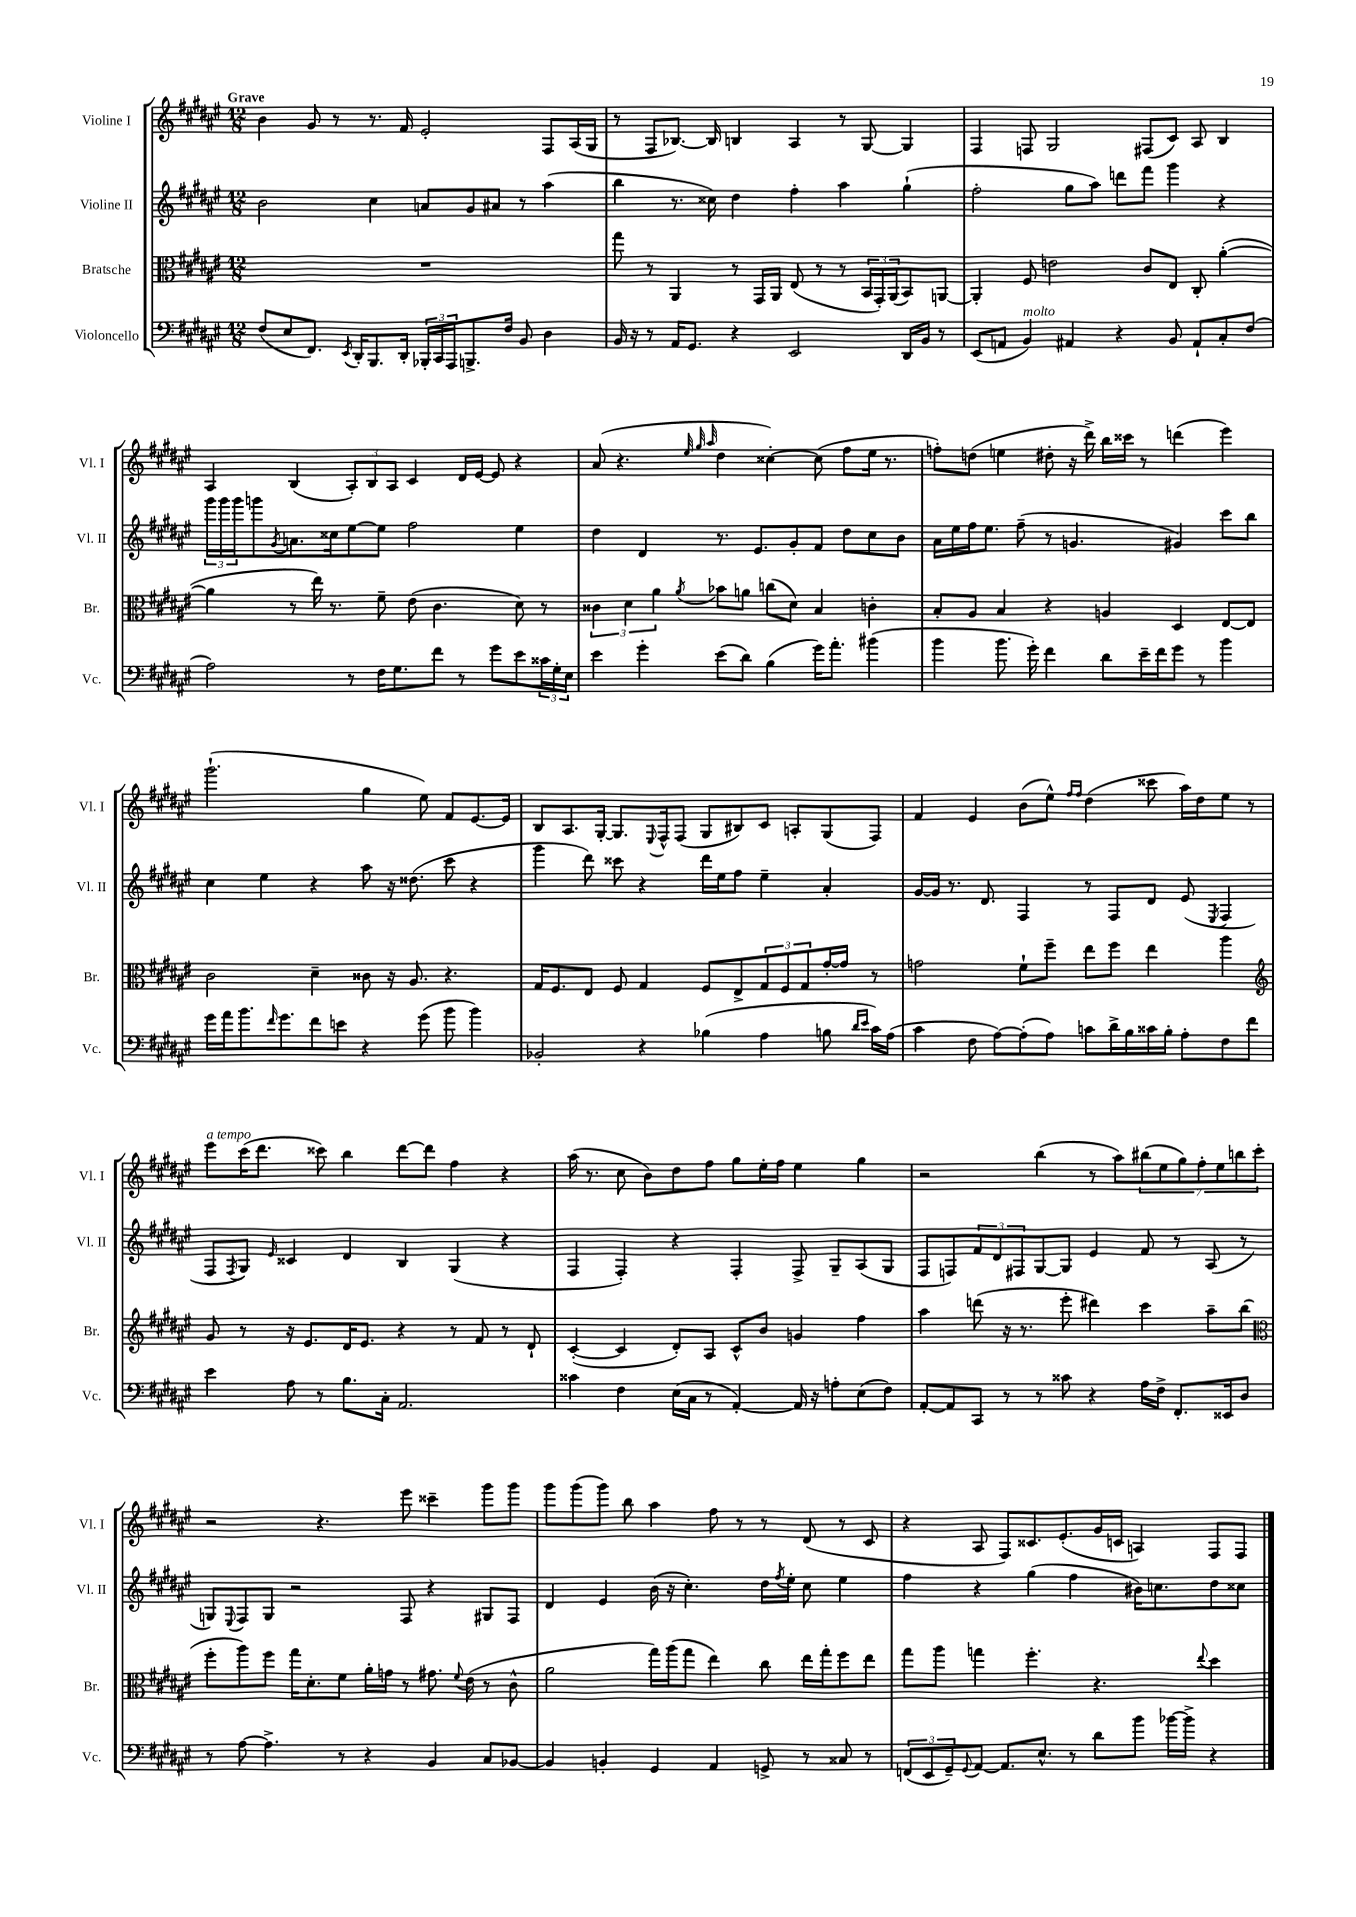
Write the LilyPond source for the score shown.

<<
\new StaffGroup <<
\new Staff = "s0" \with { instrumentName = "Violine I" shortInstrumentName = "Vl. I" } {
    \clef treble \key fis \major \numericTimeSignature \time 12/8 \tempo "Grave"
    b'4 gis'8 r8 r8. fis'16 eis'2-. fis8 ais16( gis16 |
    r8 fis8 bes8.~) bes16 b4 ais4 r8 gis8~ gis4 |
    fis4 f8 gis2 fis8( cis'8) ais8 b4 |
    ais4 b4( \tuplet 3/2 { ais8-.) b8 ais8 } cis'4 dis'16 eis'16~ eis'8 r4 |
    ais'8( r4. \grace { eis''32 gis''32 ais''32 } dis''4 cisis''4~-.) cisis''8( fis''8 eis''16 r8. |
    f''8-.) d''8( e''4 dis''8-. r16 dis'''16->) b''16 cisis'''16 r8 d'''4( eis'''4) |
    gis'''2.-!( gis''4 eis''8) fis'8 eis'8.~ eis'16 |
    b8 ais8. gis16~-. gis8. \appoggiatura { eis8 } fis16-^ fis8( gis8 bis8) cis'8 a8-. gis8( fis8) |
    fis'4 eis'4 b'8( eis''8-^) \grace { fis''16 fis''16 } dis''4( cisis'''8 ais''16) dis''16 eis''8 r8 |
    eis'''8^\markup { \italic "a tempo" } cis'''16( dis'''8. cisis'''8) b''4 dis'''8~ dis'''8 fis''4 r4 |
    ais''16( r8. cis''8 b'8) dis''8 fis''8 gis''8 eis''16-. fis''16 eis''4 gis''4 |
    r2 b''4( r8 ais''8) \tuplet 7/4 { bis''8( eis''8 gis''8) fis''8-. eis''8 b''8 cis'''8-. } |
    r2 r4. eis'''8 cisis'''4-- gis'''8 gis'''8 |
    gis'''8 gis'''8( gis'''8) b''8 ais''4 fis''8 r8 r8 dis'8( r8 cis'8 |
    r4 ais8 fis8) cisis'8. eis'8.-.( gis'16 c'16 a4) fis8 fis8 \bar "|." |
}
\new Staff = "s1" \with { instrumentName = "Violine II" shortInstrumentName = "Vl. II" } {
    \clef treble \key fis \major \numericTimeSignature \time 12/8
    b'2 cis''4 a'8 gis'8 ais'8 r8 ais''4( |
    b''4 r8. cisis''16) dis''4 fis''4-. ais''4 gis''4-!( |
    fis''2-. gis''8 ais''8) d'''8 fis'''8 gis'''4 r4 |
    \tuplet 3/2 { gis'''16 gis'''16 gis'''16 } g'''8 \acciaccatura { gis'8 } a'8. cisis''16 eis''8~ eis''8 fis''2 eis''4 |
    dis''4 dis'4 r8. eis'8. gis'8-. fis'8 dis''8 cis''8 b'8 |
    ais'16 eis''16 fis''16 eis''8. fis''8--( r8 g'4. gis'4) cis'''8 b''8 |
    cis''4 eis''4 r4 ais''8 r16 disis''8.( cis'''8 r4 |
    gis'''4 dis'''8) cisis'''8 r4 dis'''16 eis''16 fis''8 eis''4-- ais'4-. |
    gis'16~ gis'16 r8. dis'8. fis4 r8 fis8 dis'8 eis'8( \acciaccatura { eis8 } fis4 |
    fis8 \acciaccatura { fis8 } gis8) \grace { eis'16 } cisis'4 dis'4 b4 gis4( r4 |
    fis4 fis4-.) r4 fis4-. fis8-> gis8-- ais8( gis8 |
    fis8 f8) \tuplet 3/2 { fis'8 dis'8 fis8 } gis8~ gis8 eis'4 fis'8 r8 ais8( r8 |
    g8) \appoggiatura { eis8 } fis8 g8 r2 fis8 r4 gis8 fis8 |
    dis'4 eis'4 b'16( r16 cis''4.-.) dis''16 \acciaccatura { fis''8 } eis''16-. cis''8 eis''4 |
    fis''4 r4 gis''4( fis''4 bis'16) c''8. dis''8 cisis''8 \bar "|." |
}
\new Staff = "s2" \with { instrumentName = "Bratsche" shortInstrumentName = "Br." } {
    \clef alto \key fis \major \numericTimeSignature \time 12/8
    R1. |
    gis''8 r8 ais,4 r8 gis,16 ais,16 eis8( r8 r8 \tuplet 3/2 { b,16 gis,16-.) ais,16( } b,8) a,8~ |
    a,4-. fis8 e'2 cis'8 eis8 cis8-. ais'4~-.( |
    ais'4 r8 eis''16) r8. fis'8-- eis'8( cis'4. dis'8) r8 |
    \tuplet 3/2 { cisis'4 dis'4 ais'4 } \acciaccatura { ais'8 } bes'8 a'8 c''8( dis'8) b4 c'4-. |
    b8-. ais8 b4 r4 a4 dis4 eis8~ eis8 |
    cis'2 dis'4-- cisis'8 r16 ais8. r4. |
    gis16 fis8. eis8 fis8 gis4 fis8 eis8-> \tuplet 3/2 { gis8 fis8 gis8 } gis'16~-. gis'16 r8 |
    g'2 fis'8-! fis''8-- eis''8 fis''8 eis''4 ais''4 |
    \clef treble gis'8 r8 r16 eis'8. dis'16 eis'8. r4 r8 fis'8 r8 dis'8-! |
    cis'4~-.( cis'4 dis'8-.) ais8 cis'8-^ b'8 g'4 fis''4 |
    ais''4 d'''8( r16 r8. eis'''8-. dis'''4) cis'''4 ais''8-- b''8( |
    \clef alto fis''8-. ais''8) fis''8 gis''16 dis'8.-. fis'8 ais'16-. g'16 r8 gis'8. \appoggiatura { fis'8 } eis'16( r8 cis'8-^ |
    ais'2 gis''16) ais''16( gis''8 eis''4) cis''8 eis''16 gis''16-. fis''8 eis''8 |
    gis''8 ais''8 g''4 fis''4.-. r4. \appoggiatura { eis''8 } dis''4 \bar "|." |
}
\new Staff = "s3" \with { instrumentName = "Violoncello" shortInstrumentName = "Vc." } {
    \clef bass \key fis \major \numericTimeSignature \time 12/8
    fis8( eis8 fis,8.) \acciaccatura { eis,8 } dis,16-. b,,8. dis,16-. \tuplet 3/2 { bes,,16-. cis,16 ais,,16 } b,,8.-> fis16 b,8 dis4 |
    b,16 r16 r8 ais,16 gis,8. r4 eis,2 dis,16 b,16 r8 |
    eis,8( a,8 b,4^\markup { \italic "molto" }) ais,4 r4 b,8 ais,8-! cis8-. fis8( |
    ais2) r8 fis16 gis8. fis'8 r8 gis'8 eis'8 \tuplet 3/2 { cisis'16 gis16-. eis16 } |
    eis'4 gis'4-. eis'8( dis'8) b4( gis'16) ais'8.-. bis'4( |
    b'4 b'8. gis'16-.) fis'4 dis'8 eis'16-- fis'16 gis'8 r8 b'4 |
    gis'16 ais'16 b'8. \grace { fis'16 } gis'8. fis'8 e'8 r4 gis'8( b'8 b'4) |
    bes,2-. r4 bes4( ais4 b8 \grace { dis'16 eis'16 } cis'16) ais16( |
    cis'4 fis8 ais8~) ais8-.( ais8) c'8 dis'16-> b16 cisis'16 b16-. ais8-. fis8 fis'8 |
    eis'4 ais8 r8 b8. cis16-. ais,2. |
    cisis'4 fis4 eis16( cis16 r8 ais,4~-.) ais,16 r16 a8-. eis8( fis8) |
    ais,8~-. ais,8 cis,8 r8 r8 cisis'8 r4 ais16 fis16-> fis,8.-. eisis,16 dis8 |
    r8 ais8~ ais4.-> r8 r4 b,4 cis8 bes,8~ |
    bes,4 b,4-. gis,4 ais,4 g,8-> r8 cisis8 r8 |
    \tuplet 3/2 { f,8( eis,8 gis,8--) } \appoggiatura { gis,8 } ais,8~ ais,8. eis8.-^ r8 dis'8 b'8 bes'16~ bes'16-> r4 \bar "|." |
}
>>
>>
\layout { \context { \Score \remove "Bar_number_engraver" } }
